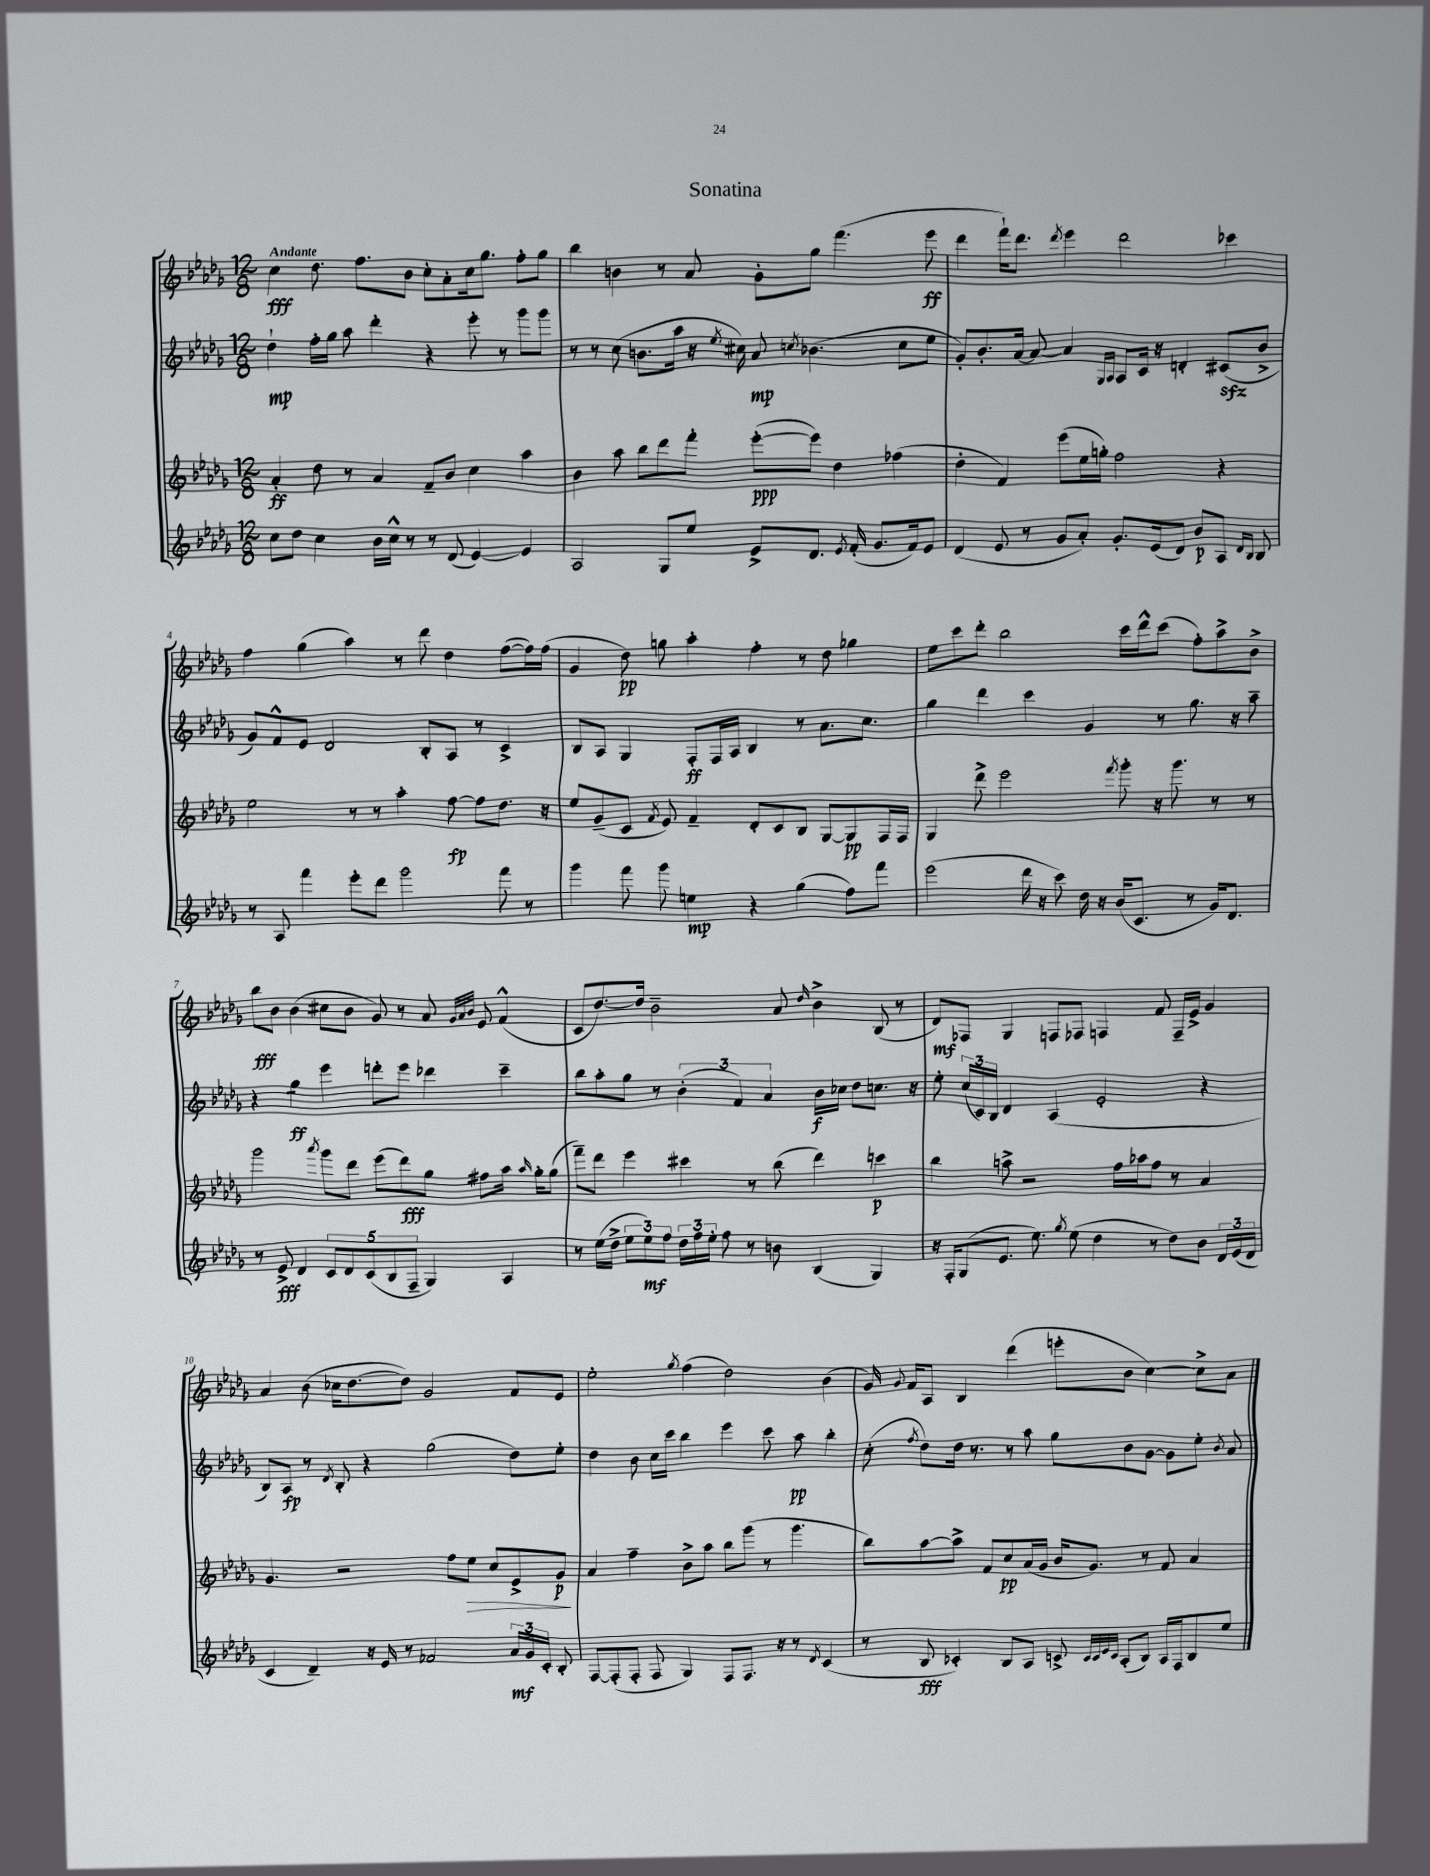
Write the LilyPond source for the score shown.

\header { title = "Sonatina" }
<<
\new StaffGroup <<
\new Staff = "s0" {
    \clef treble \key des \major \numericTimeSignature \time 12/8 \tempo "Andante"
    \autoBeamOff c''4\fff des''8. f''8.[ bes'8] c''8[-. aes'8-. c''16 ges''8.] f''8[-. ges''8] |
    bes''4 b'4 r8 aes'8 ges'8[-. ges''8] f'''4.( ees'''8\ff |
    des'''4 f'''16[-!) des'''8.] \acciaccatura { des'''8 } ees'''4 des'''2 ces'''4 |
    f''4 ges''4( aes''4) r8 des'''8 des''4 f''8[~( f''16) f''16]( |
    ges'4 des''8\pp) g''8 aes''4-. f''4-. r8 des''8 ges''4 |
    ees''8[ c'''8 des'''8]-. bes''2 c'''16[ des'''16-^ c'''8]( f''8[-.) aes''8-> bes'8]-> |
    bes''8[\fff bes'8] bes'4( cis''8[ bes'8] ges'8) r8 aes'8 \grace { ges'32[ aes'32 bes'32] } ees'8 f'4-^( |
    c'8[ des''8.~) des''16] bes'2-- aes'8 \grace { des''16 } bes'4-> bes8( r8 |
    des'8[\mf) fes8] ges4 f8[ fes8] f4 f'8 f16[-- ees'16]-> ges'4 |
    aes'4 bes'8( ces''16[ des''8.~ des''8]) ges'2 f'8[ ees'8] |
    ees''2-. \acciaccatura { ges''8 } f''4( des''2) bes'4( |
    ges'16) \appoggiatura { ges'8 } f'16[ aes8] bes4 des'''4( e'''8[-. bes'8] c''4~) c''8[-> aes'8] \bar "|." |
}
\new Staff = "s1" {
    \clef treble \key des \major \numericTimeSignature \time 12/8
    \autoBeamOff des''4-!\mp f''16[-. ges''16] aes''8 des'''4-. r4 ees'''8-. r8 ges'''8[ ges'''8] |
    r8 r8 c''8( b'8.[ aes''16] r16 \acciaccatura { ees''8 } cis''16) aes'8\mp \acciaccatura { c''8 } bes'4.( c''8[ ees''8] |
    ges'8[-.) bes'8.-. aes'16]~ aes'8~ aes'4 \grace { ges16[ aes16] } aes8[ c'16] r16 d'4-. cis'8[\sfz( bes'8]-> |
    ges'8[) f'8-^ ees'8] des'2 bes8[-. aes8] r8 c'4-> |
    bes8[ aes8] ges4 f8[-.\ff f16 aes16] bes4 r8 aes'8.[ c''8.] |
    ges''4 des'''4 c'''4 ges'4 r8 ges''8. r16 aes''8-- |
    r4 ges''4:8\ff ees'''4 d'''8[-. ees'''8] des'''4 c'''4-- |
    bes''8[ aes''8-. ges''8] r8 \tuplet 3/2 { bes'4-.( f'4) aes'4 } bes'16[\f ces''16] des''8[ c''8.] r16 |
    ees''8-. \tuplet 3/2 { c''16[( c'16) bes16] } des'4 aes4( ees'2-. r4 |
    bes8[) aes8]\fp r8 \acciaccatura { des'8 } bes8-. r4 ges''2( des''8[) ees''8]-. |
    des''4 bes'8 c''16[ c'''16] bes''4 ees'''4 c'''8 aes''8\pp bes''4-. |
    c''8-.( \acciaccatura { f''8 } des''8[) des''16] r8. r8 aes''8 ges''8[ bes'8 ges'8]~ ges'8[ ees''8]-. \acciaccatura { bes'8 } aes'8 \bar "|." |
}
\new Staff = "s2" {
    \clef treble \key des \major \numericTimeSignature \time 12/8
    \autoBeamOff aes'4-.\ff des''8 r8 aes'4 f'8[-- bes'8] c''4 aes''4 |
    bes'4 aes''8 bes''8[ des'''8 f'''8]-. ees'''8[~-.\ppp( ees'''8]) des''4 fes''4( |
    des''4-. f'4) ees'''8[( ees''16 g''16]-.) f''2 r4 |
    ees''2 r8 r8 aes''4-. f''8~\fp f''8[ des''8.] r16 |
    ees''8[ ges'8--( c'8] \acciaccatura { f'8 } ees'8) f'4-- des'8[-. c'8 bes8] ges8[~ ges8\pp f16 f16] |
    ges4 des'''8-> ees'''2 \acciaccatura { f'''8 } ges'''8-. r16 ges'''8. r8 r8 |
    ges'''2 \acciaccatura { aes'''8 } ges'''8[ des'''8] ees'''8[( des'''8\fff) ges''8] fis''8[ aes''16] \grace { aes''16 } ges''16[-. ges''8]( |
    f'''8[--) des'''8] ees'''4 cis'''4 r8 bes''8( des'''4) c'''4\p |
    bes''4 a''8-> r2 f''16[ aes''16 f''8] r8 aes'4 |
    ges'4. r2 f''8[ ees''8]\> c''8[ ees'8-> ges'8]\p\! |
    aes'4 f''4-- bes'8[-> aes''8] bes''8[ ges'''8]( r8 ges'''4. |
    bes''8[) aes''8~ aes''8]-> f'8[ c''8\pp aes'16( ges'16] bes'16[ ges'8.]) r8 f'8 aes'4 \bar "|." |
}
\new Staff = "s3" {
    \clef treble \key des \major \numericTimeSignature \time 12/8
    \autoBeamOff c''8[ des''8] c''4 bes'16[ c''16]-^ r8 r8 des'8( ees'4~) ees'4 |
    aes2 ges8[ ees''8] ees'8[-> des'8.] \acciaccatura { ees'8 } f'16-.( ges'8.[ f'16) ees'8] |
    des'4( ees'8 r8 ges'8[ aes'8]-.) ges'8.[-. ees'16( des'8]) bes'8[\p aes8] \grace { des'16[ bes16] } bes8 |
    r8 aes8 f'''4 ees'''8[-. des'''8] ges'''2 f'''8 r8 |
    ges'''4 f'''8 ges'''8 e''4\mp r4 ges''4( f''8[) f'''8] |
    ees'''2( des'''16 r16 c'''8) des''16 r16 bes'16[( c'8.] r8 ges'16[) des'8.] |
    r8 ees'8->\fff des'4 \tuplet 5/4 { c'8[ des'8 c'8( bes8 f8]-- } ges4) aes4 |
    r8 ees''16[( des''16]-> \tuplet 3/2 { ees''8[ ees''8\mf) f''8] } \tuplet 3/2 { des''16[ f''16 ees''16]-. } f''8 r8 b'8 bes4( ges4) |
    r16 f16[-. ges8( ees'8.] ees''8.) \acciaccatura { ges''8 } ees''8( des''4 r8 des''8[) bes'8] \tuplet 3/2 { des'16[ ees'16( des'16] } |
    c'4 des'4--) r16 ees'16 r8 fes'2 \tuplet 3/2 { aes'16[\mf ges'16 c'16]-. } bes8-. |
    f8[~ f8-.( f8]-. f8 ges4) f8[ f8.] r16 r8 \acciaccatura { des'8 } c'4( |
    r8 bes8\fff ces'4-.) bes8[ aes8] c'8-> \grace { c'32[ c'32 ees'32 c'32] } aes8[-.( bes8]) aes16[ f16 bes8 ees''8] \bar "|." |
}
>>
>>
